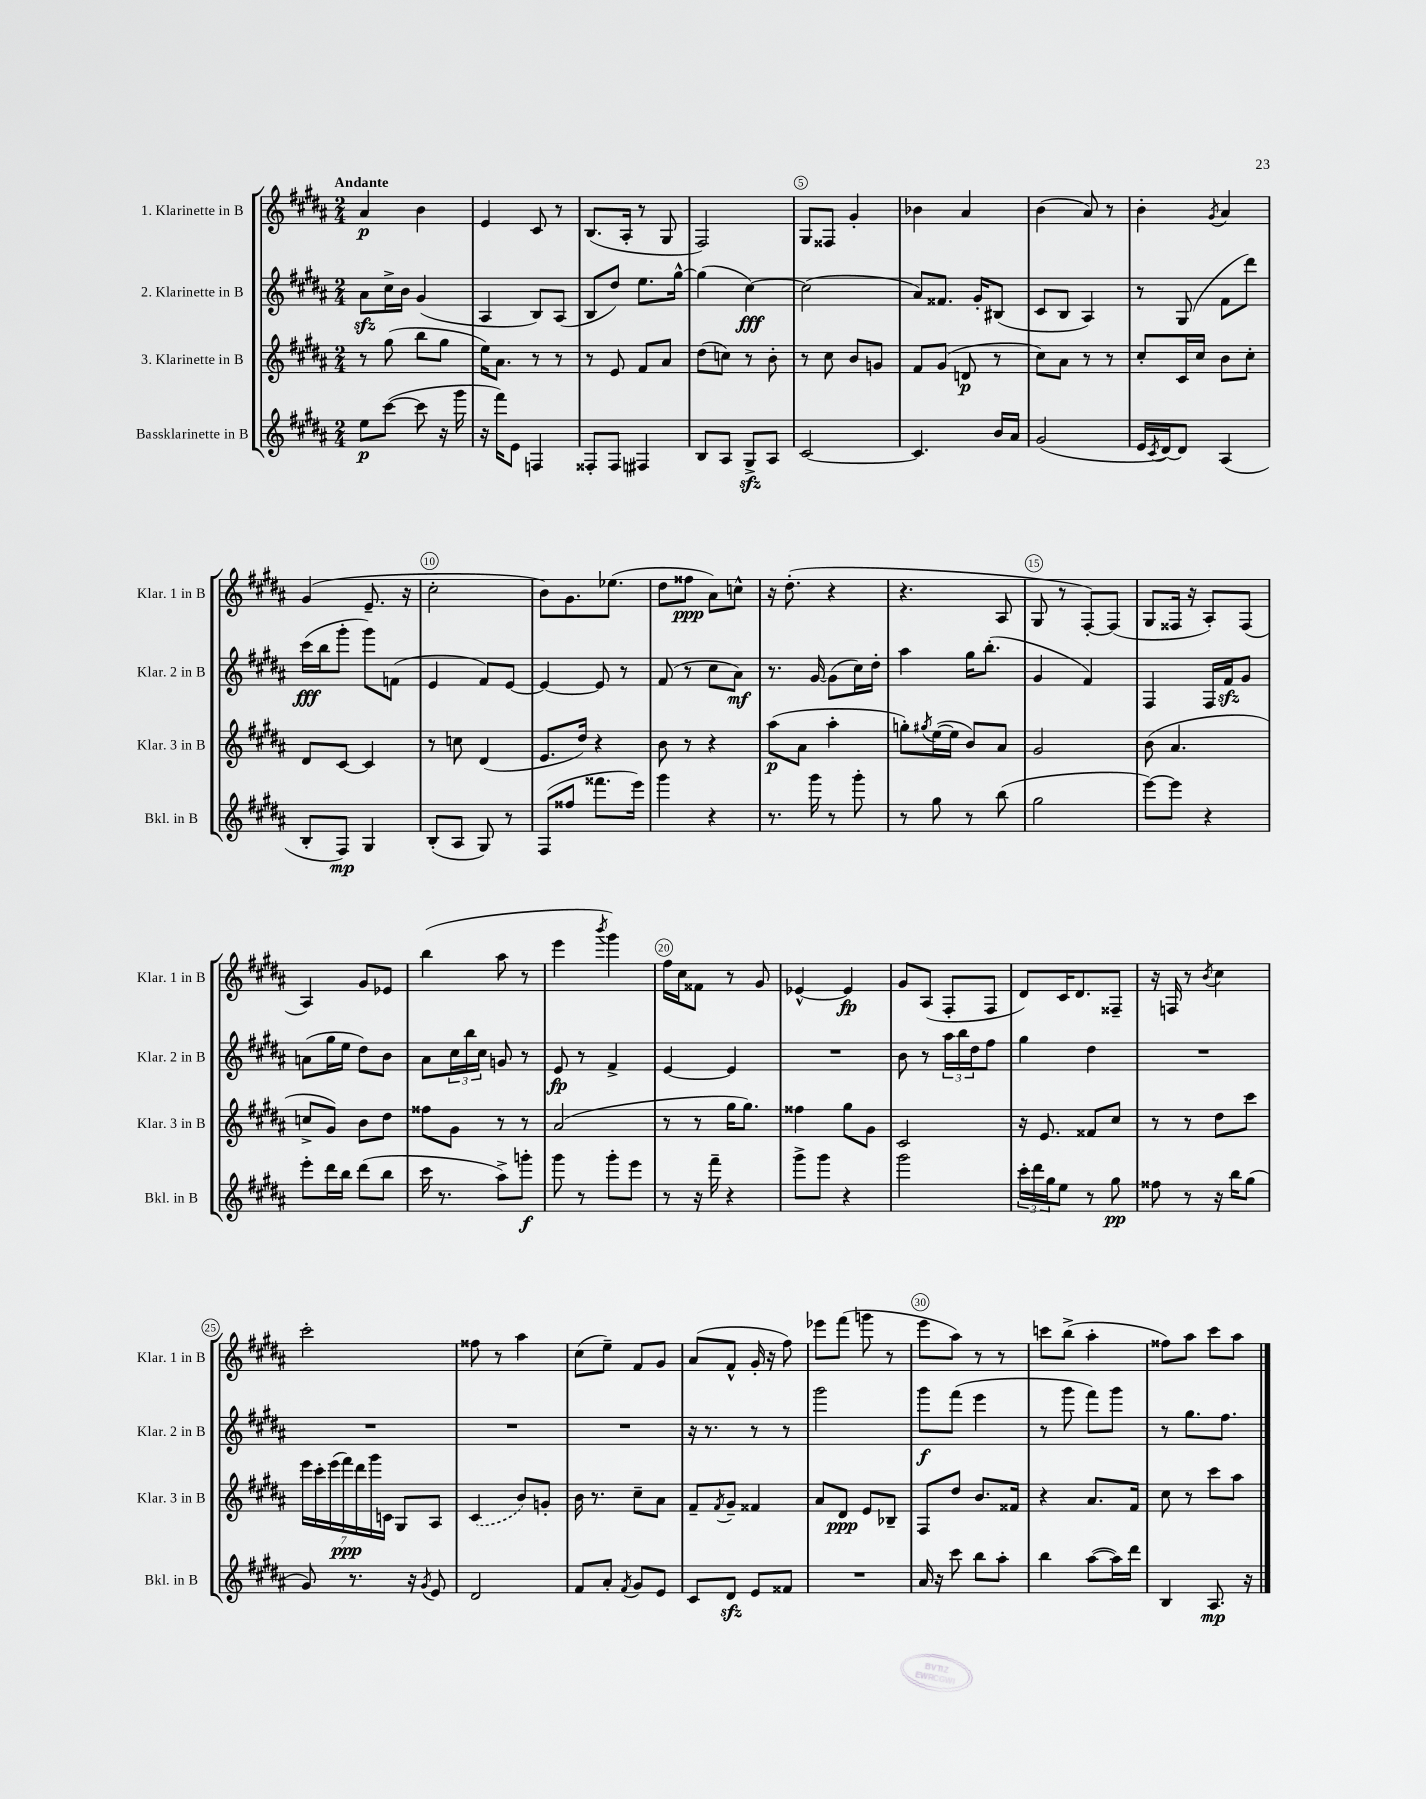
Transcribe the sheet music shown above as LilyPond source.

<<
\new StaffGroup <<
\new Staff = "s0" \with { instrumentName = "1. Klarinette in B" shortInstrumentName = "Klar. 1 in B" } {
    \clef treble \key b \major \numericTimeSignature \time 2/4 \tempo "Andante"
    ais'4\p b'4 |
    e'4 cis'8 r8 |
    b8.( ais16-. r8 gis8 |
    fis2) |
    gis8 fisis8 gis'4-. |
    bes'4 ais'4 |
    b'4( ais'8) r8 |
    b'4-. \acciaccatura { gis'8 } ais'4 |
    gis'4( e'8.-- r16 |
    cis''2-. |
    b'8) gis'8. ees''8.( |
    dis''8 fisis''8\ppp ais'8) c''8-^ |
    r16 dis''8.-.( r4 |
    r4. ais8 |
    gis8 r8 fis8~-.) fis8( |
    gis8 fisis16 r16 ais8-.) fisis8( |
    ais4) gis'8 ees'8 |
    b''4( ais''8 r8 |
    e'''4 \acciaccatura { b'''8 } gis'''4) |
    fis''16 cis''16 fisis'8 r8 gis'8 |
    ees'4~-^ ees'4\fp |
    gis'8 ais8( fis8-. fis8 |
    dis'8) cis'16 dis'8. fisis8-- |
    r16 f16 r8 \acciaccatura { b'8 } cis''4 |
    cis'''2-. |
    fisis''8 r8 ais''4 |
    cis''8( e''8--) fis'8 gis'8 |
    ais'8( fis'8-^ gis'16-. r16 fis''8) |
    ees'''8 fis'''8( g'''8 r8 |
    e'''8 ais''8) r8 r8 |
    c'''8 b''8->( ais''4-. |
    fisis''8) ais''8 cis'''8 ais''8 \bar "|." |
}
\new Staff = "s1" \with { instrumentName = "2. Klarinette in B" shortInstrumentName = "Klar. 2 in B" } {
    \clef treble \key b \major \numericTimeSignature \time 2/4
    ais'8\sfz cis''16-> b'16 gis'4( |
    ais4 b8) ais8( |
    b8 dis''8) e''8. gis''16~-^ |
    gis''4( cis''4~\fff) |
    cis''2( |
    ais'8) fisis'8. gis'16-. bis8( |
    cis'8 b8 ais4) |
    r8 gis8( fis'8 dis'''8) |
    cis'''16\fff( b''16 gis'''8-. gis'''8) f'8( |
    e'4 fis'8) e'8~ |
    e'4~ e'8 r8 |
    fis'8( r8 cis''8 ais'8\mf) |
    r8. gis'16~ gis'8( cis''16) dis''16-. |
    ais''4 gis''16 b''8.-.( |
    gis'4 fis'4) |
    fis4 fis16 fis'16\sfz gis'8 |
    a'8( gis''16 e''16 dis''8) b'8 |
    ais'8 \tuplet 3/2 { cis''16 b''16 cis''16 } g'8 r8 |
    e'8\fp r8 fis'4-> |
    e'4~ e'4 |
    R2 |
    b'8 r8 \tuplet 3/2 { ais''16 b''16 dis''16 } fis''8 |
    gis''4 dis''4 |
    R2 |
    R2 |
    R2 |
    R2 |
    r16 r8. r8 r8 |
    gis'''2 |
    gis'''8\f fis'''8( e'''4 |
    r8 gis'''8 fis'''8) gis'''8 |
    r8 gis''8. fis''8. \bar "|." |
}
\new Staff = "s2" \with { instrumentName = "3. Klarinette in B" shortInstrumentName = "Klar. 3 in B" } {
    \clef treble \key b \major \numericTimeSignature \time 2/4
    r8 gis''8( b''8 gis''8 |
    e''16) ais'8. r8 r8 |
    r8 e'8 fis'8 ais'8 |
    dis''8( c''8) r8 b'8-. |
    r8 cis''8 b'8 g'8 |
    fis'8 gis'8( d'8\p r8 |
    cis''8) ais'8 r8 r8 |
    cis''8-. cis'16 cis''16 b'8 cis''8-. |
    dis'8 cis'8~ cis'4 |
    r8 c''8 dis'4( |
    e'8. dis''16) r4 |
    b'8 r8 r4 |
    ais''8\p( ais'8 ais''4-. |
    g''8-.) \acciaccatura { gis''8 } e''16~( e''16 b'8) ais'8 |
    gis'2 |
    b'8( ais'4. |
    c''8-> gis'8) b'8 dis''8 |
    fisis''8 gis'8 r8 r8 |
    ais'2( |
    r8 r8 gis''16 gis''8.) |
    fisis''4 gis''8 gis'8 |
    cis'2 |
    r16 e'8. fisis'8 cis''8 |
    r8 r8 dis''8 cis'''8 |
    \tuplet 7/4 { e'''16 cis'''16-. e'''16( fis'''16\ppp) dis'''16 gis'''16 c'16 } gis8 ais8 |
    \once \slurDashed cis'4( b'8) g'8-. |
    b'16 r8. cis''8-- ais'8 |
    fis'8-- \acciaccatura { fis'8 } gis'8-- fisis'4 |
    ais'8 dis'8\ppp e'8 bes8-- |
    fis8 dis''8 b'8. fisis'16 |
    r4 ais'8. fis'16 |
    cis''8 r8 cis'''8 ais''8 \bar "|." |
}
\new Staff = "s3" \with { instrumentName = "Bassklarinette in B" shortInstrumentName = "Bkl. in B" } {
    \clef treble \key b \major \numericTimeSignature \time 2/4
    e''8\p cis'''8~( cis'''8 r16 gis'''16 |
    r16 fis'''16) e'8 f4 |
    fisis8-. fisis8 fis4 |
    b8 ais8 gis8->\sfz ais8 |
    cis'2~ |
    cis'4. b'16 ais'16 |
    gis'2( |
    e'16 \acciaccatura { cis'8 } dis'16~) dis'8 ais4( |
    b8-. fis8\mp) gis4 |
    b8-.( ais8 gis8) r8 |
    fis8( fisis''8 fisis'''8. e'''16) |
    gis'''4 r4 |
    r8. gis'''16 r8 gis'''8-. |
    r8 gis''8 r8 b''8( |
    gis''2 |
    e'''8~) e'''8 r4 |
    e'''8-. dis'''16 b''16 dis'''8( b''8 |
    cis'''16 r8. ais''8->) g'''8-.\f |
    gis'''8 r8 gis'''8-. e'''8 |
    r8 r16 fis'''16-- r4 |
    gis'''8-> gis'''8 r4 |
    gis'''2 |
    \tuplet 3/2 { cis'''16-. dis'''16 gis''16 } e''8 r8 gis''8\pp |
    fisis''8 r8 r16 b''16 gis''8( |
    gis'8) r8. r16 \acciaccatura { gis'8 } e'8 |
    dis'2 |
    fis'8 ais'8-. \acciaccatura { fis'8 } gis'8 e'8 |
    cis'8 dis'8\sfz e'8 fisis'8 |
    R2 |
    ais'16 r16 cis'''8 b''8 ais''8-. |
    b''4 ais''8~( ais''16) dis'''16 |
    b4 ais8.\mp r16 \bar "|." |
}
>>
>>
\layout { \context { \Score \override BarNumber.break-visibility = ##(#f #t #t) barNumberVisibility = #(every-nth-bar-number-visible 5) \override BarNumber.stencil = #(make-stencil-circler 0.1 0.3 ly:text-interface::print) } }
